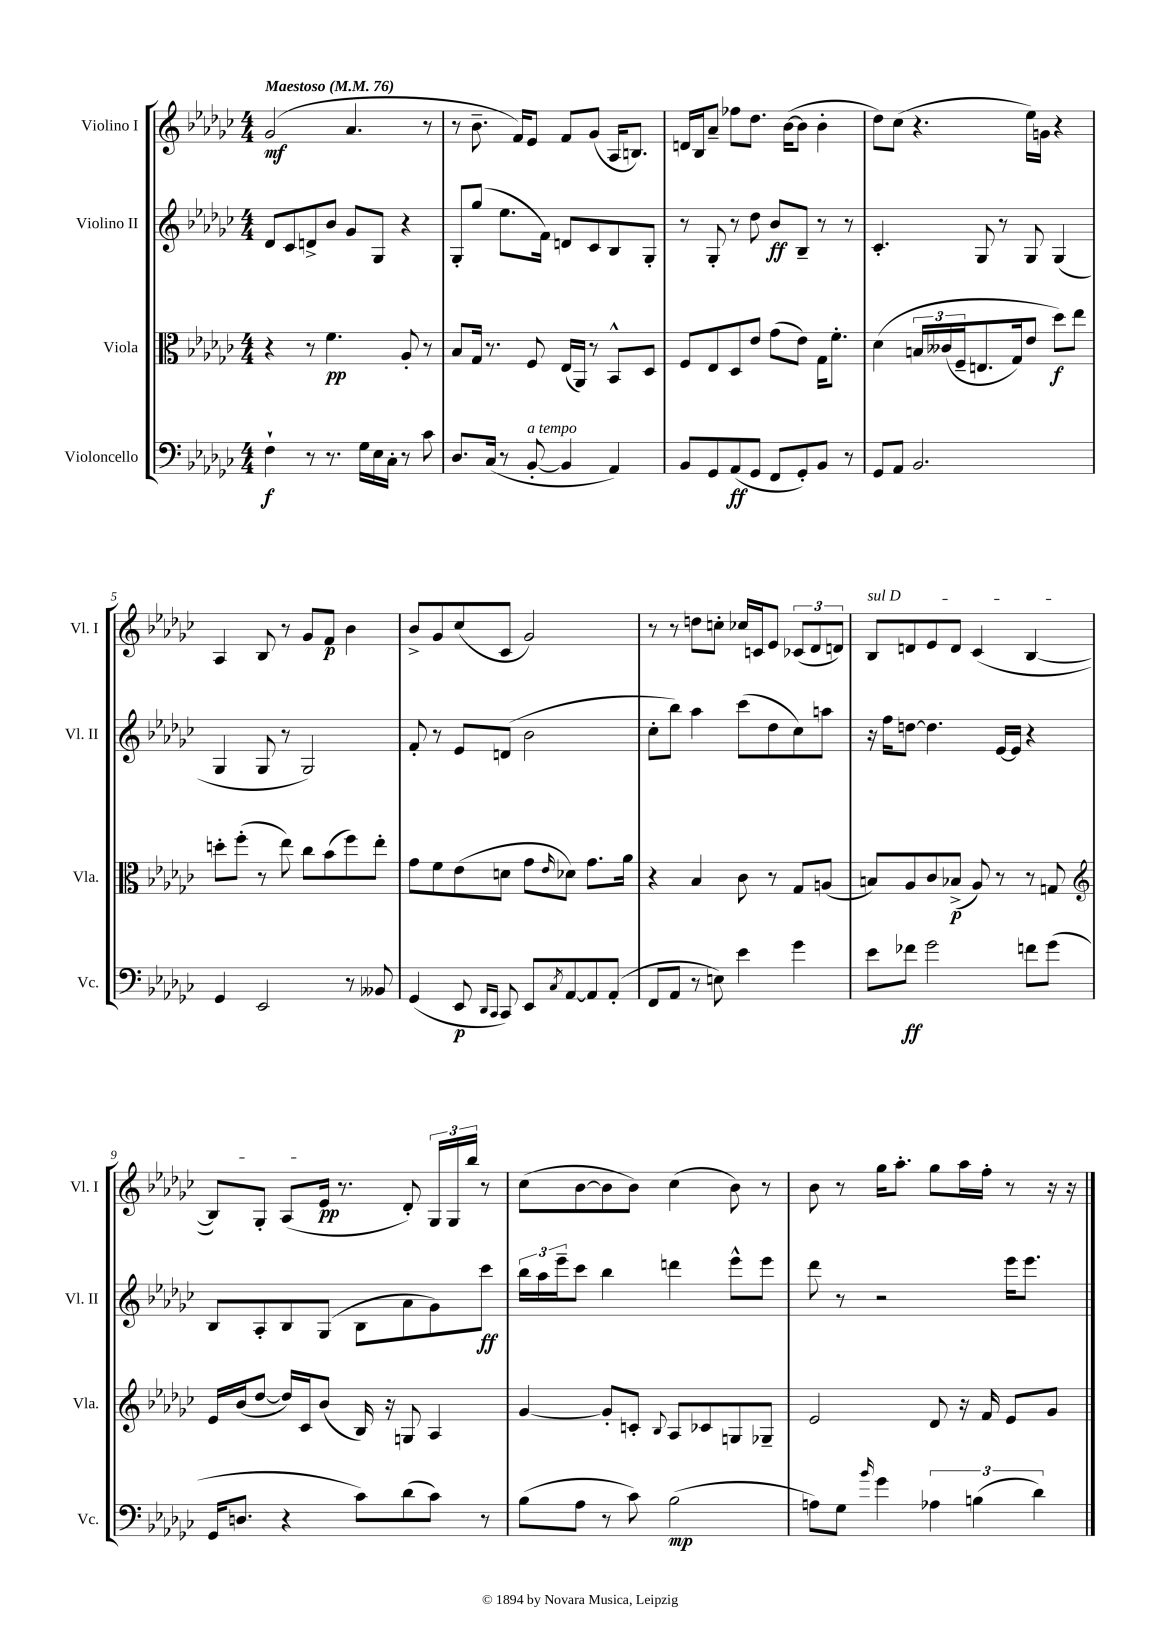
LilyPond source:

<<
\new StaffGroup <<
\new Staff = "s0" \with { instrumentName = "Violino I" shortInstrumentName = "Vl. I" } {
    \clef treble \key ges \major \numericTimeSignature \time 4/4 \tempo "Maestoso" 4 = 76
    ges'2\mf( aes'4. r8 |
    r8 bes'8.-- f'16) ees'8 f'8 ges'8( aes16 b8.) |
    d'16 bes16 aes'8-- fes''8 des''8. bes'16~( bes'8 bes'4-. |
    des''8) ces''8( r4. ees''16) g'16 r4 |
    aes4 bes8 r8 ges'8 f'8\p bes'4 |
    bes'8-> ges'8 ces''8( ces'8 ges'2) |
    r8 r8 d''8 c''8-. ces''16 c'16 ees'8 \tuplet 3/2 { ces'8( des'8 d'8) } |
    \once \override TextSpanner.bound-details.left.text = \markup { \italic "sul D" } bes8\startTextSpan d'8 ees'8 d'8 ces'4( bes4~ |
    bes8) ges8-. aes8( ees'16\pp\stopTextSpan r8. des'8-.) \tuplet 3/2 { ges16 ges16 bes''16 } r8 |
    ces''8( bes'8~ bes'8 bes'8) ces''4( bes'8) r8 |
    bes'8 r8 ges''16 aes''8.-. ges''8 aes''16 f''16-. r8 r16 r16 \bar "|." |
}
\new Staff = "s1" \with { instrumentName = "Violino II" shortInstrumentName = "Vl. II" } {
    \clef treble \key ges \major \numericTimeSignature \time 4/4
    des'8 ces'8 d'8-> bes'8 ges'8 ges8 r4 |
    ges8-. ges''8( ees''8. f'16) d'8 ces'8 bes8 ges8-. |
    r8 ges8-. r8 des''8 bes'8\ff bes8-- r8 r8 |
    ces'4.-. ges8 r8 ges8 ges4( |
    ges4 ges8 r8 ges2) |
    f'8-. r8 ees'8 d'8( bes'2 |
    ces''8-. bes''8) aes''4 ces'''8( des''8 ces''8) a''8 |
    r16 f''16 d''8~ d''4. ees'16~ ees'16 r4 |
    bes8 aes8-. bes8 ges8( bes8 aes'8 ges'8) ces'''8\ff |
    \tuplet 3/2 { bes''16 aes''16 ees'''16-- } ces'''8 bes''4 d'''4 ees'''8-^ ees'''8 |
    des'''8 r8 r2 ees'''16 ees'''8. \bar "|." |
}
\new Staff = "s2" \with { instrumentName = "Viola" shortInstrumentName = "Vla." } {
    \clef alto \key ges \major \numericTimeSignature \time 4/4
    r4 r8 f'4.\pp aes8-. r8 |
    bes8 ges16 r8. f8 ees16( aes,16) r8 bes,8-^ des8 |
    f8 ees8 des8 ees'8 ges'8( ees'8) ges16 f'8.-. |
    des'4\( \tuplet 3/2 { b16 ceses'16( f16-- } e8. ges16) ees'8 des''8\f\) ees''8 |
    d''8-. f''8-.( r8 ees''8) ces''8 bes'8( f''8) ees''8-. |
    ges'8 f'8 ees'8( d'8 ges'8 \grace { ees'16 } des'8) ges'8. aes'16 |
    r4 bes4 ces'8 r8 ges8 a8( |
    b8) aes8 ces'8 bes8->\p( aes8) r8 r8 g8 |
    \clef treble ees'16 bes'16( des''8~ des''16) ces'16 bes'8( bes16) r16 g8 aes4 |
    ges'4~ ges'8-. c'8-. \appoggiatura { bes8 } aes8 ces'8 g8 ges8-- |
    ees'2 des'8 r16 f'16 ees'8 ges'8 \bar "|." |
}
\new Staff = "s3" \with { instrumentName = "Violoncello" shortInstrumentName = "Vc." } {
    \clef bass \key ges \major \numericTimeSignature \time 4/4
    f4-!\f r8 r8. ges16 ees16 ces16-. r8 ces'8 |
    des8. ces16( r8 bes,8~-.^\markup { \italic "a tempo" } bes,4 aes,4) |
    bes,8 ges,8 aes,8\ff( ges,8 f,8 ges,8-.) bes,8 r8 |
    ges,8 aes,8 bes,2. |
    ges,4 ees,2 r8 beses,8 |
    ges,4( ees,8\p \grace { des,16 ces,16 } ces,8) ees,8 \acciaccatura { ces8 } aes,8~ aes,8 aes,8-.( |
    f,8 aes,8 r8 e8) ees'4 ges'4 |
    ees'8 fes'8\ff ges'2 f'8 ges'8( |
    ges,16 d8. r4 ces'8) des'8( ces'8) r8 |
    bes8( aes8 r8 ces'8) bes2\mp( |
    a8) ges8 \grace { bes'16 } ges'4 \tuplet 3/2 { aes4 b4( des'4) } \bar "|." |
}
>>
>>
